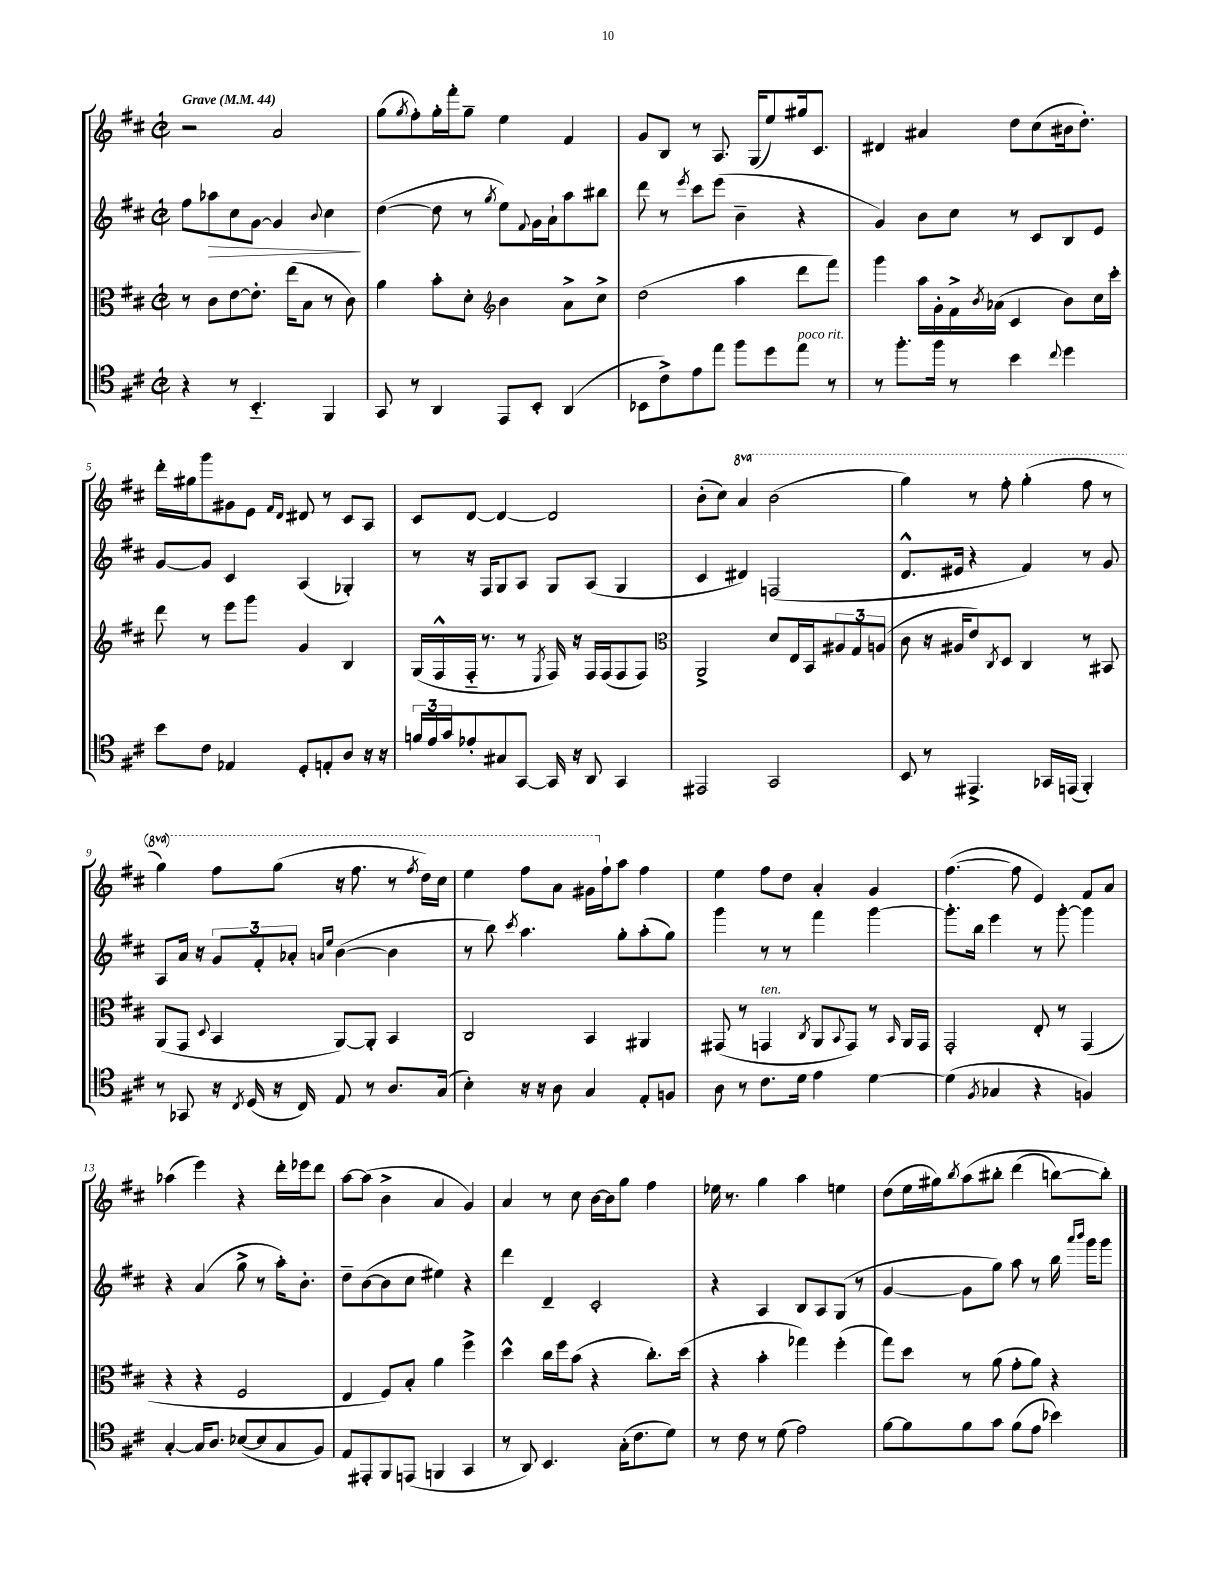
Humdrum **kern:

**kern	**kern	**kern	**dynam	**kern
*part4	*part3	*part2	*part2	*part1
*staff4	*staff3	*staff2	*staff2	*staff1
*clefC4	*clefC3	*clefG2	*	*clefG2
*k[f#c#]	*k[f#c#]	*k[f#c#]	*	*k[f#c#]
*M2/2	*M2/2	*M2/2	*	*M2/2
*met(c|)	*met(c|)	*met(c|)	*	*met(c|)
*MM44	*MM44	*MM44	*	*MM44
=1	=1	=1	=1	=1
!	!	!	!	!LO:TX:a:B:t=Grave
4r	8r	8ff#\L	.	2r
!	!	!	!LO:HP:b	!
.	8c#\L	8aa-X\	>	.
8r	[8e\	8cc#\	.	.
4.BB/	8.e'\J]	[8g\J	.	.
.	.	4g/]	.	2a/
.	(16ee\KL	.	.	.
.	8B\J	.	.	.
.	.	8qqb/	.	.
4FF#/	8r	4cc#\	.	.
.	8c#\)	.	.	.
.	.	.	]	.
=2	=2	=2	=2	=2
8GG/	4a\	([4dd\	.	(8gg\L
.	.	.	.	8qgg/
8r	.	.	.	8ff#'\)
4AA/	8b'\L	8dd\]	.	16gg'\L
.	.	.	.	16fff#'\J
.	8d'\J	8r	.	8gg~\J
*	*clefG2	*	*	*
.	.	8qgg/	.	.
8EE/L	4b\	8ee\L)	.	4ee\
.	.	8qqf#/	.	.
8BB'/J	.	16g\L	.	.
.	.	16a`\J	.	.
(4AA/	8a^\L	8aa\	.	4f#/
.	8cc#^\J	8bb#X\J	.	.
=3	=3	=3	=3	=3
8BB-X\L	(2dd\	8ddd\	.	8g/L
8c#^\)	.	8r	.	8B/J
.	.	8qeee/	.	.
8e\	.	8ccc#\L	.	8r
8ee\J	.	(8eee\J	.	8.A/
8ff#\L	4aa\	4b~\	.	.
.	.	.	.	(16G/KL
8dd\	.	.	.	8ee/)
!LO:TX:a:i:t=poco rit.	!	!	!	!
8ee\J	8ddd\L	4r	.	16gg#X/k
.	.	.	.	8.c#/J
8r	8fff#\J)	.	.	.
=4	=4	=4	=4	=4
8r	4ggg\	4g/)	.	4d#X/
8.ff#'\L	.	.	.	.
.	16aa\LL	8b\L	.	4a#X/
16ff#\Jk	16g'\	.	.	.
8r	16f#^\	8cc#\J	.	.
.	8qb/	.	.	.
.	(16a-X\JJ	.	.	.
4b\	4c#/	8r	.	8dd\L
.	.	8c#/L	.	(8cc#\
8qqcc#/	.	.	.	.
4dd\	8b\L)	8B/	.	16b#X\k
.	.	.	.	8.dd'\J)
.	16cc#\L	8e/J	.	.
.	16ccc#'\JJ	.	.	.
!!LO:LB:g=z
=5	=5	=5	=5	=5
8b\L	8ddd\	[8g/L	.	16ddd'\LL
.	.	.	.	16gg#X\J
8c#\J	8r	8g/J]	.	8ggg\
4E-X/	8eee\L	4c#/	.	8g#X\
.	8ggg\J	.	.	8e\J
.	.	.	.	16qqf#/LL
.	.	.	.	16qqd/JJ
8D'/L	4g/	(4A/	.	8d#X/
8En'/	.	.	.	8r
8A/J	4B/	4G-X'/)	.	8c#/L
16r	.	.	.	8A/J
16r	.	.	.	.
=6	=6	=6	=6	=6
24fn/LL	(16G/LL	8r	.	8c#/L
24e/	.	.	.	.
.	16F#^^/	.	.	.
24g/J	.	.	.	.
8e-X'/	16F#/JJ	16r	.	[8d/J
.	8.r	16F#/KL	.	.
8G#X/	.	8G/	.	4d/_
[8GG/J	8r	8A/J	.	.
.	8qE/	.	.	.
16GG/]	16F#/)	8G/L	.	2d/]
16r	16r	.	.	.
8AA/	16F#/LL	(8A/J	.	.
.	(16F#/J	.	.	.
4GG/	8F#/	4G/	.	.
.	8F#/J)	.	.	.
=7	=7	=7	=7	=7
*	*clefC3	*	*	*
2EE#X/	2AA^/	4c#/	.	(8b'\L
.	.	.	.	8cc#\J)
*	*	*	*	*8va
.	.	4d#X/)	.	4aa/
2GG/	8d/L	(2Fn/	.	(2bb\
.	16E/L	.	.	.
.	16BB/J	.	.	.
.	12A#X/	.	.	.
.	12G/	.	.	.
.	(12An/J	.	.	.
=8	=8	=8	=8	=8
8BB/	8c#\	8.d^^/L	.	4ggg\)
8r	16r	.	.	.
.	16A#X/KL	16e#X/Jk	.	.
4.EE#X^/	8e/)	4r	.	8r
.	8qC#/	.	.	.
.	8D/J	.	.	8fff#'\
.	4C#/	4f#/)	.	(4ggg'\
16GG-X/LL	.	.	.	.
(16EEn/JJ	.	.	.	.
4FF#'/)	8r	8r	.	8fff#\
.	8BB#X/	8g/	.	8r
!!LO:LB:g=z
=9	=9	=9	=9	=9
8r	(8AA/L	8A/L	.	4ggg\)
8GG-X/	8GG/J	16a/Jk	.	.
.	.	16r	.	.
.	8qqD/	.	.	.
16r	4BB/	12g/L	.	8fff#\L
8qC#/	.	.	.	.
(16D/	.	.	.	.
.	.	12f#'/	.	.
16r	.	.	.	(8ggg\J
.	.	12a-X'/J	.	.
16C#/)	.	.	.	.
.	.	16qqan/LL	.	.
.	.	16qqee/JJ	.	.
8E/	[8AA/L)	([4b\	.	16r
.	.	.	.	8.fff#\
8r	8AA'/J]	.	.	.
8.A/L	4BB/	4b\]	.	8r
.	.	.	.	8qfff#/
.	.	.	.	16ddd\LL)
(16G/Jk	.	.	.	16ccc#\JJ
=10	=10	=10	=10	=10
4B'\)	2C#/	8r	.	4eee\
.	.	8bb\)	.	.
.	.	8qccc#/	.	.
16r	.	4.aa\	.	8fff#\L
16r	.	.	.	.
8A\	.	.	.	8aa\J
4G/	4BB/	.	.	16gg#X\LL
*	*	*	*	*X8va
.	.	.	.	16ff#`\J
.	.	8gg'\L	.	8aa\J
8E'/L	4AA#X/	(8aa'\	.	4ff#\
8Fn/J	.	8gg\J)	.	.
=11	=11	=11	=11	=11
8A\	(8GG#X/	4ggg\	.	4ee\
8r	8r	.	.	.
!	!LO:TX:a:i:t=ten.	!	!	!
8.c#\L	4GGn/	8r	.	8ff#\L
.	.	8r	.	8dd\J
16d\Jk	.	.	.	.
.	8qC#/	.	.	.
4e\	8AA/L	4fff#\	.	4a'/
.	8qqBB/	.	.	.
.	8GG/J)	.	.	.
[4d\	8r	[4ggg\	.	4g/
.	16qqBB/	.	.	.
.	16AA/LL	.	.	.
.	16GG/JJ	.	.	.
=12	=12	=12	=12	=12
(4d\]	2GG'/	8.ggg'\L]	.	([4.ff#\
.	.	16bb\Jk	.	.
8qF#/	.	.	.	.
4G-X/	.	4eee\	.	.
.	.	.	.	8ff#\]
4r	8E'/	8r	.	4e/)
.	8r	[8ggg'\	.	.
4Fn/)	(4GG/	4ggg\]	.	8f#/L
.	.	.	.	8a/J
!!LO:LB:g=z
=13	=13	=13	=13	=13
[4G'/	4r	4r	.	(4aa-X\
16G/KL]	4r	(4a/	.	4eee\)
8.A/J	.	.	.	.
([8B-X/L	2F#/	8gg^\	.	4r
8B-/]	.	8r	.	.
8G/	.	16aa'\KL)	.	16ddd'\LL
.	.	8.b'\J	.	16eee-X\J
8F#/J)	.	.	.	8ddd\J
=14	=14	=14	=14	=14
8E/L	4E/	8dd~\L	.	[8aa\L
8EE#X'/	.	([8b\	.	(8aa\J]
8FF#/	8F#/L)	8b\]	.	4b^\
(8EEn/J	8B'/J	8cc#\J	.	.
4FFn/	4a\	4ee#X\)	.	4a/
4GG/	4ff#^\	4r	.	4g/)
=15	=15	=15	=15	=15
8r	4dd^^\	4ddd\	.	4a/
8AA/)	.	.	.	.
4.BB/	16cc#\LL	4d~/	.	8r
.	16ff#\J	.	.	.
.	(8b\J	.	.	8cc#\
.	4r	2c#'/	.	[16b\LL
.	.	.	.	16b\J]
(16G'\KL	.	.	.	8gg\J
8.c#\	.	.	.	.
.	8.cc#'\L)	.	.	4ff#\
8d\J)	.	.	.	.
.	(16dd\Jk	.	.	.
=16	=16	=16	=16	=16
8r	4r	4r	.	16ee-X\
.	.	.	.	8.r
8c#\	.	.	.	.
8r	4b'\	4A/	.	4gg\
(8d\	.	.	.	.
2e\)	4gg-X\)	8B/L	.	4aa\
.	.	8A/	.	.
.	(4ff#'\	(8G/J	.	4een\
.	.	8r	.	.
=17	=17	=17	=17	=17
[8f#\L	8gg\L)	[4g/	.	(8dd\L
8f#\]	8dd\J	.	.	16ee\L
.	.	.	.	16gg#X\J)
.	.	.	.	8qbb/
8f#\	8r	8g\L]	.	(8aa\
8g\J	(8a\	8gg\J)	.	8bb#X'\J
(8f#\L	8g'\L	8aa\	.	(4ddd\
8e\J	8a\J)	8r	.	.
4b-X\)	4r	16bb\	.	[8bbn\L)
.	.	16qqaaa/LL	.	.
.	.	16qqbbb/JJ	.	.
.	.	16ggg\KL	.	.
.	.	8ggg\J	.	8bb'\J])
==	==	==	==	==
*-	*-	*-	*-	*-
